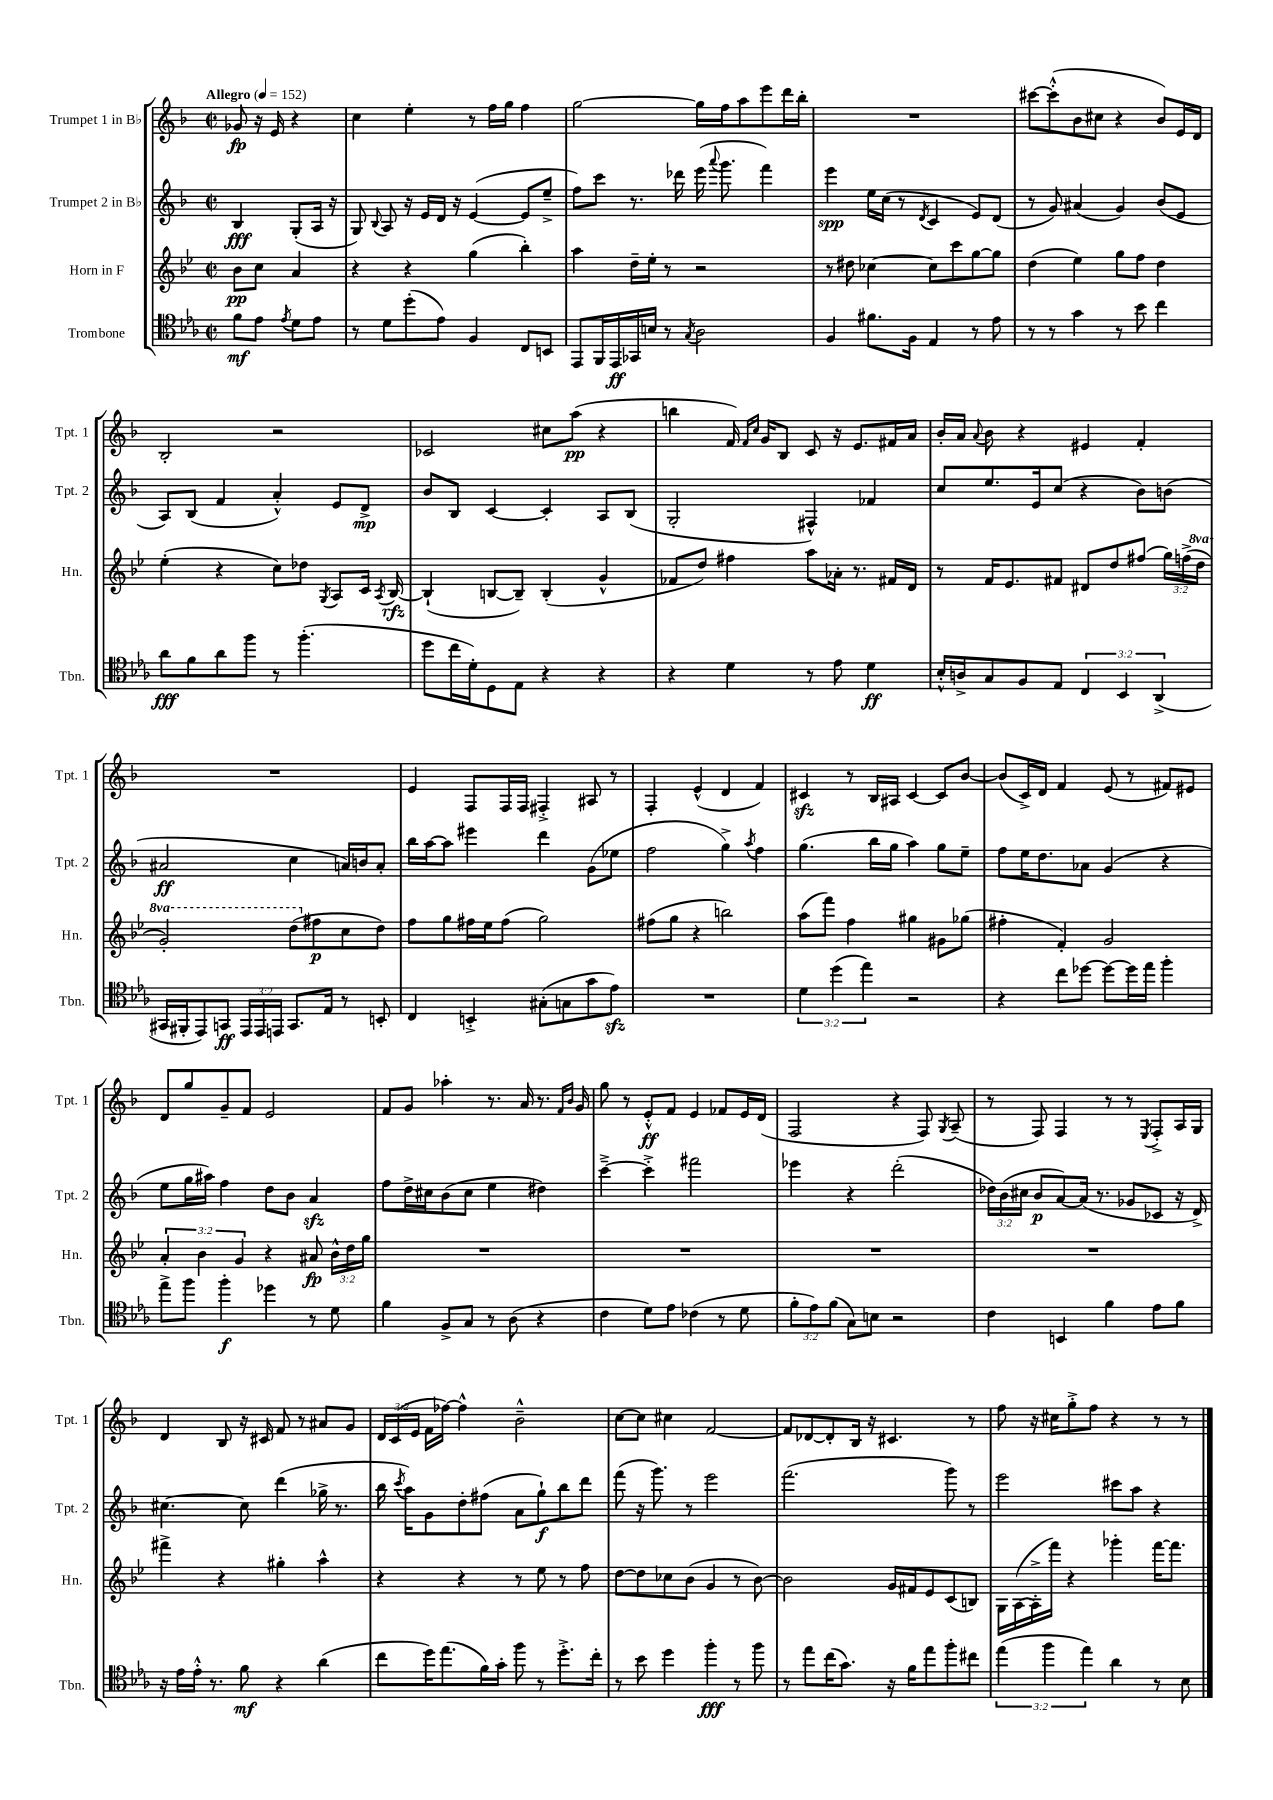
<<
\new StaffGroup <<
\new Staff = "s0" \with { instrumentName = "Trumpet 1 in Bb" shortInstrumentName = "Tpt. 1" } {
    \clef treble \key f \major \defaultTimeSignature \time 2/2 \override Staff.TupletNumber.text = #tuplet-number::calc-fraction-text \partial 2 \tempo "Allegro" 4 = 152
    \autoBeamOff ges'8\fp r16 e'16 r4 |
    c''4 e''4-. r8 f''16[ g''16] f''4 |
    g''2~ g''16[ f''16 a''8 e'''8 d'''16 bes''16]-. |
    R1 |
    cis'''8[~ cis'''8-.-^( bes'8 cis''8] r4 bes'8[) e'16 d'16] |
    bes2-. r2 |
    ces'2 cis''8[ a''8]\pp( r4 |
    b''4 f'16) \grace { f'16[ c''16] } g'16[ bes8] c'8 r16 e'8.[ fis'16 a'16] |
    bes'16[-. a'16] \appoggiatura { a'8 } bes'8 r4 eis'4 f'4-. |
    R1 |
    e'4 f8[ f16 f16] fis4-.-> ais8 r8 |
    f4-. e'4-^( d'4 f'4) |
    cis'4\sfz r8 bes16[ ais16] cis'4~ cis'8[ bes'8]~ |
    bes'8[( c'16->) d'16] f'4 e'8( r8 fis'8[) eis'8] |
    d'8[ g''8 g'8-- f'8] e'2 |
    f'8[ g'8] aes''4-. r8. a'16 r8. \grace { f'16[ bes'16] } g'16 |
    g''8 r8 e'8[-.-^\ff f'8] e'4 fes'8[ e'16 d'16]( |
    f2 r4 f8) \acciaccatura { g8 } a8--( |
    r8 f8) f4 r8 r8 \acciaccatura { e8 } f8[-.-> a16 g16] |
    d'4 bes8 r16 cis'16 f'8 r8 ais'8[ g'8] |
    \tuplet 3/2 { d'16[ c'16( e'16] } f'16[ fes''16]~) fes''4-^ bes'2---^ |
    c''8[~ c''8] cis''4 f'2~ |
    f'8[ des'8~ des'8-. bes16] r16 cis'4. r8 |
    f''8 r16 cis''16[ g''8-.-> f''8] r4 r8 r8 \bar "|." |
}
\new Staff = "s1" \with { instrumentName = "Trumpet 2 in Bb" shortInstrumentName = "Tpt. 2" } {
    \clef treble \key f \major \defaultTimeSignature \time 2/2 \override Staff.TupletNumber.text = #tuplet-number::calc-fraction-text \partial 2
    \autoBeamOff bes4\fff g8[-.( a16] r16 |
    g8) \appoggiatura { bes8 } a8 r16 e'16[ d'16] r16 e'4~( e'8[ e''8]---> |
    f''8[) c'''8] r8. des'''16 e'''16( \appoggiatura { a'''8 } g'''8. f'''4) |
    e'''4\spp e''16[ c''16]( r8 \acciaccatura { d'8 } c'4 e'8[) d'8]( |
    r8 g'8) ais'4( g'4) bes'8[( e'8] |
    a8[) bes8]( f'4 a'4-.-^) e'8[ d'8]->\mp |
    bes'8[ bes8] c'4~ c'4-. a8[ bes8]( |
    g2-. fis4-^) fes'4 |
    c''8[ e''8. e'16 c''8]( r4 bes'8[) b'8]( |
    ais'2\ff c''4 a'16[) b'16 a'8]-. |
    bes''16[ a''16~ a''8] eis'''4 d'''4 g'8[( ees''8] |
    f''2 g''4->) \acciaccatura { a''8 } f''4 |
    g''4.( bes''16[ g''16] a''4) g''8[ e''8]-- |
    f''8[ e''16 d''8. aes'8] g'4( r4 |
    e''8[ g''16 ais''16]) f''4 d''8[ bes'8] a'4\sfz |
    f''8[ d''16-> cis''16 bes'8( cis''8] e''4 dis''4) |
    c'''4~---> c'''4-.-> fis'''2 |
    ees'''4 r4 d'''2-.( |
    \tuplet 3/2 { des''16[) bes'16( cis''16] } bes'8[\p a'8~) a'16]( r8. ges'8[ ces'8] r16 d'16->) |
    cis''4.~ cis''8 d'''4( ges''16-> r8. |
    bes''16 \acciaccatura { c'''8 } a''16[) g'8 d''8-. fis''8]( a'8[ g''8-!\f) bes''8 d'''8] |
    f'''8( r16 g'''8.) r8 e'''2 |
    f'''2.( g'''8) r8 |
    e'''2 cis'''8[ a''8] r4 \bar "|." |
}
\new Staff = "s2" \with { instrumentName = "Horn in F" shortInstrumentName = "Hn." } {
    \clef treble \key bes \major \defaultTimeSignature \time 2/2 \override Staff.TupletNumber.text = #tuplet-number::calc-fraction-text \set Staff.ottavationMarkups = #ottavation-simple-ordinals \partial 2
    \autoBeamOff bes'8[\pp c''8] a'4 |
    r4 r4 g''4( bes''4-.) |
    a''4 d''16[-- ees''16]-. r8 r2 |
    r8 dis''8 ces''4~ ces''8[ c'''8 g''8~ g''8] |
    d''4( ees''4) g''8[ f''8] d''4 |
    ees''4-.( r4 c''8[) des''8] \acciaccatura { g8 } a8[ c'16] \acciaccatura { a8 } bes16~\rfz |
    bes4-!( b8[~ b8]--) b4-.( g'4-^ |
    fes'8[ d''8]) fis''4 a''8[ aes'16]-. r8. fis'16[ d'16] |
    r8 f'16[ ees'8. fis'8] dis'8[ d''8 fis''8]( \tuplet 3/2 { g''16[) f''16->( \ottava #1 d'''16] } |
    g''2-.) d'''8[( \ottava #0 fis''8\p c''8 d''8]) |
    f''8[ g''8 fis''16 ees''16 fis''8]( g''2) |
    fis''8[( g''8] r4 b''2) |
    a''8[( f'''8]) f''4 gis''4 gis'8[ ges''8]( |
    fis''4-. f'4-.) g'2 |
    \tuplet 3/2 { a'4-. bes'4 g'4 } r4 ais'8\fp \tuplet 3/2 { bes'16[-^ d''16 g''16] } |
    R1 |
    R1 |
    R1 |
    R1 |
    fis'''4-> r4 gis''4-. a''4-^ |
    r4 r4 r8 ees''8 r8 f''8 |
    d''8[~ d''8 ces''8 bes'8]( g'4 r8 bes'8~) |
    bes'2 g'16[ fis'16 ees'8 c'8( b8]) |
    g16[ a16~( a16-.-> f'''16]) r4 ges'''4-. f'''16[~ f'''8.] \bar "|." |
}
\new Staff = "s3" \with { instrumentName = "Trombone" shortInstrumentName = "Tbn." } {
    \clef tenor \key ees \major \defaultTimeSignature \time 2/2 \override Staff.TupletNumber.text = #tuplet-number::calc-fraction-text \partial 2
    \autoBeamOff f'8[\mf ees'8] \acciaccatura { ees'8 } d'8[ ees'8] |
    r8 d'8[ d''8-.( ees'8]) f4 c8[ b,8] |
    ees,8[ f,16 ees,16\ff ges,16 b16] r8 \acciaccatura { g8 } aes2 |
    f4 fis'8.[ f16] ees4 r8 ees'8 |
    r8 r8 g'4 r8 bes'8 c''4 |
    aes'8[\fff f'8 aes'8 f''8] r8 f''4.-.( |
    d''8[ c''16 d'16-.) d8 ees8] r4 r4 |
    r4 d'4 r8 ees'8 d'4\ff |
    bes16[-.-^ a16-> g8 f8 ees8] \tuplet 3/2 { c4 bes,4 aes,4->( } |
    gis,16[ fis,16-. ees,8) g,8]\ff \tuplet 3/2 { ees,16[ ees,16 e,16] } g,8.[ ees16] r8 b,8-. |
    c4 b,4-.-> gis8[-.( g8 g'8 ees'8]\sfz) |
    R1 |
    \tuplet 3/2 { d'4 d''4( ees''4) } r2 |
    r4 c''8[ des''8]~ des''8[~ des''16 ees''16] f''4-. |
    ees''8[-> f''8] f''4-.\f des''4 r8 d'8 |
    f'4 f8[-> g8] r8 aes8( r4 |
    c'4 d'8[) ees'8] ces'4( r8 d'8 |
    \tuplet 3/2 { f'8[-. ees'8) f'8]( } g8[) b8] r2 |
    c'4 b,4 f'4 ees'8[ f'8] |
    r16 ees'16[ ees'16]-.-^ r8. f'8\mf r4 aes'4( |
    c''8[ d''16) ees''8.( f'16) g'16]-. f''8 r8 d''8.[-.-> c''16]-. |
    r8 bes'8 d''4 f''4-.\fff r8 f''8 |
    r8 ees''8[ c''16( g'8.]) r16 f'16[ ees''8 f''8-. cis''8] |
    \tuplet 3/2 { ees''4( f''4 ees''4) } aes'4 r8 bes8 \bar "|." |
}
>>
>>
\layout { \context { \Score \remove "Bar_number_engraver" } }
